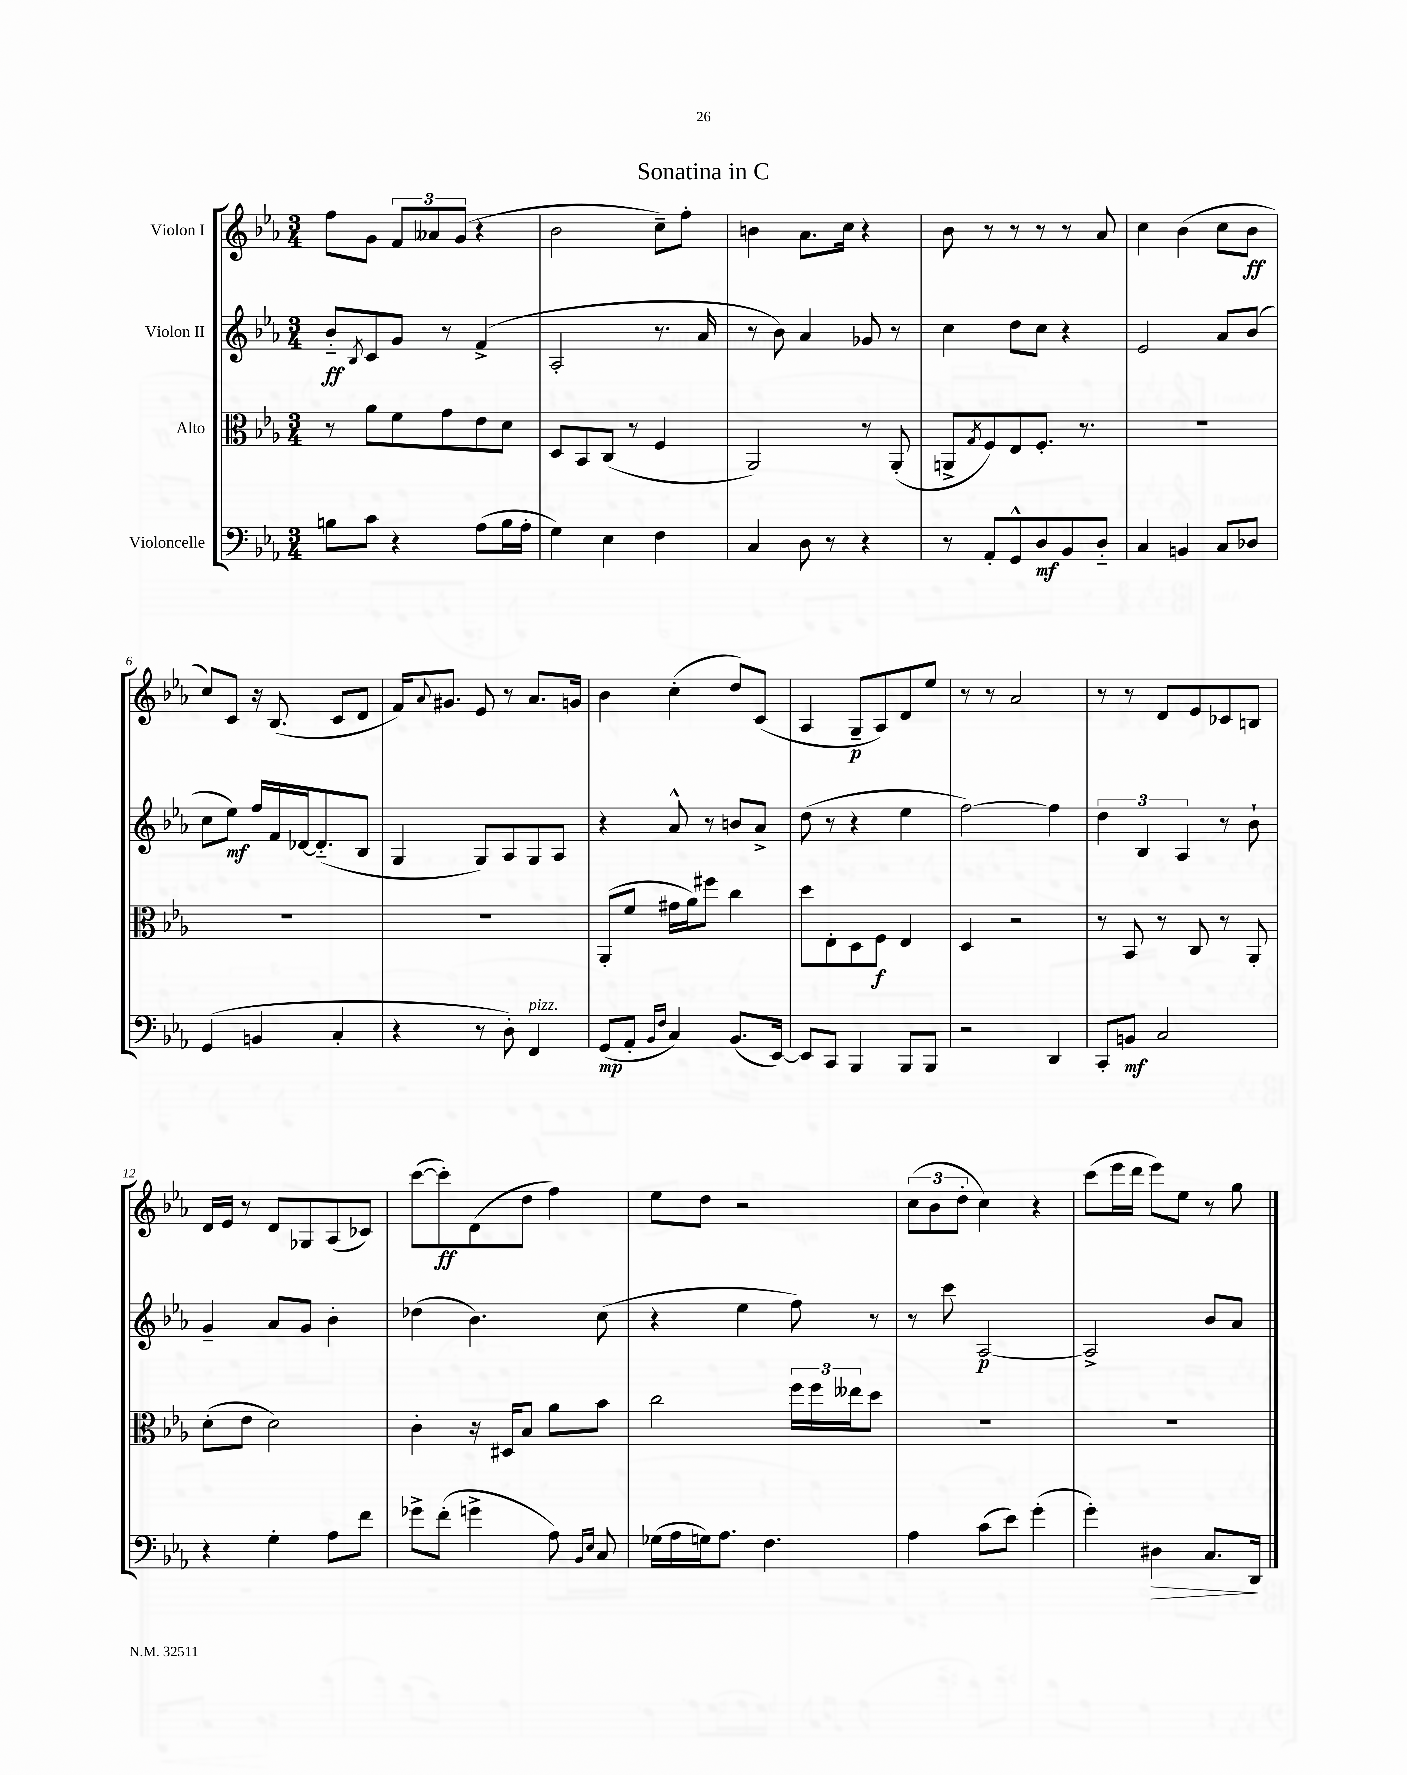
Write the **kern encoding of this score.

**kern	**dynam	**kern	**dynam	**kern	**dynam	**kern	**dynam
*part4	*part4	*part3	*part3	*part2	*part2	*part1	*part1
*staff4	*staff4	*staff3	*staff3	*staff2	*staff2	*staff1	*staff1
*I"Violoncelle	*	*I"Alto	*	*I"Violon II	*	*I"Violon I	*
*clefF4	*	*clefC3	*	*clefG2	*	*clefG2	*
*k[b-e-a-]	*	*k[b-e-a-]	*	*k[b-e-a-]	*	*k[b-e-a-]	*
*M3/4	*	*M3/4	*	*M3/4	*	*M3/4	*
=1	=1	=1	=1	=1	=1	=1	=1
8Bn\L	.	8r	.	8b-/L	ff	8ff\L	.
.	.	.	.	8qB-/	.	.	.
8c\J	.	8a-\L	.	8c/	.	8g\J	.
4r	.	8f\	.	8g/J	.	12f/L	.
.	.	.	.	.	.	12a--X/	.
.	.	8g\	.	8r	.	.	.
.	.	.	.	.	.	(12g/J	.
(8A-\L	.	8e-\	.	(4f^/	.	4r	.
16B\L	.	8d\J	.	.	.	.	.
16A-'\JJ	.	.	.	.	.	.	.
=2	=2	=2	=2	=2	=2	=2	=2
4G\)	.	8D/L	.	2A-'/	.	2b-\	.
.	.	8BB-/	.	.	.	.	.
4E-\	.	(8C/J	.	.	.	.	.
.	.	8r	.	.	.	.	.
4F\	.	4F/	.	8.r	.	8cc~\L)	.
.	.	.	.	.	.	8ff'\J	.
.	.	.	.	16a-/	.	.	.
=3	=3	=3	=3	=3	=3	=3	=3
4C/	.	2AA-/)	.	8r	.	4bn\	.
.	.	.	.	8b-\)	.	.	.
8D\	.	.	.	4a-/	.	8.a-\L	.
8r	.	.	.	.	.	.	.
.	.	.	.	.	.	16cc\Jk	.
4r	.	8r	.	8g-X/	.	4r	.
.	.	(8AA-'/	.	8r	.	.	.
=4	=4	=4	=4	=4	=4	=4	=4
8r	.	8AAn^/L	.	4cc\	.	8b-\	.
.	.	8qG/	.	.	.	.	.
8AA-'/L	.	8F/)	.	.	.	8r	.
8GG^^/	.	8E-/	.	8dd\L	.	8r	.
8D/	mf	8.F'/J	.	8cc\J	.	8r	.
8BB-/	.	.	.	4r	.	8r	.
.	.	8.r	.	.	.	.	.
8D/J	.	.	.	.	.	8a-/	.
=5	=5	=5	=5	=5	=5	=5	=5
4C/	.	2.r	.	2e-/	.	4cc\	.
4BBn/	.	.	.	.	.	(4b-\	.
8C/L	.	.	.	8a-/L	.	8cc\L	.
8D-X/J	.	.	.	(8b-/J	.	8b-\J	ff
!!LO:LB:g=z
=6	=6	=6	=6	=6	=6	=6	=6
(4GG/	.	2.r	.	8cc\L	.	8cc/L)	.
.	.	.	.	8ee-\J)	mf	8c/J	.
4BBn/	.	.	.	16ff/LL	.	16r	.
.	.	.	.	16f/	.	(8.B-/	.
.	.	.	.	[16d-X/J	.	.	.
.	.	.	.	(8.d-/]	.	.	.
4C'/	.	.	.	.	.	8c/L	.
.	.	.	.	8B-/J	.	8d/J	.
=7	=7	=7	=7	=7	=7	=7	=7
4r	.	2.r	.	4G/	.	16f/KL)	.
.	.	.	.	.	.	8qqa-/	.
.	.	.	.	.	.	8.g#X/J	.
8r	.	.	.	8G/L)	.	8e-/	.
8D'\)	.	.	.	8A-/	.	8r	.
!LO:TX:a:i:t=pizz.	!	!	!	!	!	!	!
4FF/	.	.	.	8G/	.	8.a-/L	.
.	.	.	.	8A-/J	.	.	.
.	.	.	.	.	.	16gn/Jk	.
=8	=8	=8	=8	=8	=8	=8	=8
(8GG/L	mp	(8AA-'/L	.	4r	.	4b-\	.
8AA-'/J	.	8f/J	.	.	.	.	.
16qqBB-/LL	.	.	.	.	.	.	.
16qqF/JJ	.	.	.	.	.	.	.
4C/)	.	16g#X\LL	.	8a-^^/	.	(4cc'\	.
.	.	16a-\J)	.	.	.	.	.
.	.	8ff#X\J	.	8r	.	.	.
(8.BB-/L	.	4cc\	.	8bn/L	.	8dd/L)	.
.	.	.	.	8a-^/J	.	(8c/J	.
[16EE-/Jk)	.	.	.	.	.	.	.
=9	=9	=9	=9	=9	=9	=9	=9
8EE-/L]	.	8dd\L	.	(8dd\	.	4A-/	.
8CC/J	.	8E-'\	.	8r	.	.	.
4BBB-/	.	8D\	.	4r	.	8G~/L	p
.	.	8F\J	f	.	.	8A-/)	.
8BBB-/L	.	4E-/	.	4ee-\	.	8d/	.
8BBB-/J	.	.	.	.	.	8ee-/J	.
=10	=10	=10	=10	=10	=10	=10	=10
2r	.	4D/	.	[2ff\)	.	8r	.
.	.	.	.	.	.	8r	.
.	.	2r	.	.	.	2a-/	.
4DD/	.	.	.	4ff\]	.	.	.
=11	=11	=11	=11	=11	=11	=11	=11
8CC'/L	.	8r	.	6dd\	.	8r	.
8BBn/J	mf	8BB-/	.	.	.	8r	.
.	.	.	.	6B-/	.	.	.
2C/	.	8r	.	.	.	8d/L	.
.	.	.	.	6A-/	.	.	.
.	.	8C/	.	.	.	8e-/	.
.	.	8r	.	8r	.	8c-X/	.
.	.	8AA-'/	.	8b-`\	.	8Bn/J	.
!!LO:LB:g=z
=12	=12	=12	=12	=12	=12	=12	=12
4r	.	(8d'\L	.	4g~/	.	16d/LL	.
.	.	.	.	.	.	16e-/JJ	.
.	.	8e-\J	.	.	.	8r	.
4G'\	.	2d\)	.	8a-/L	.	8d/L	.
.	.	.	.	8g/J	.	8G-X/	.
8A-\L	.	.	.	4b-'\	.	(8A-/	.
8f\J	.	.	.	.	.	8c-X/J)	.
=13	=13	=13	=13	=13	=13	=13	=13
8g-X^\L	.	4c'\	.	(4dd-X\	.	([8ccc\L	.
(8f'\J	.	.	.	.	.	8ccc'\])	ff
4gn^\	.	16r	.	4.b-\)	.	(8d\	.
.	.	16D#X/KL	.	.	.	.	.
.	.	8B-/J	.	.	.	8dd\J	.
8A-\)	.	8a-\L	.	.	.	4ff\)	.
16qqBB-/LL	.	.	.	.	.	.	.
16qqE-/JJ	.	.	.	.	.	.	.
8C/	.	8b-\J	.	(8cc\	.	.	.
=14	=14	=14	=14	=14	=14	=14	=14
(16G-X\LL	.	2cc\	.	4r	.	8ee-\L	.
16A-\	.	.	.	.	.	.	.
16Gn\J)	.	.	.	.	.	8dd\J	.
8.A-\J	.	.	.	.	.	.	.
.	.	.	.	4ee-\	.	2r	.
4.F\	.	.	.	.	.	.	.
.	.	24ff\LL	.	8ff\)	.	.	.
.	.	24ff\	.	.	.	.	.
.	.	24ee--X\J	.	.	.	.	.
.	.	8dd\J	.	8r	.	.	.
=15	=15	=15	=15	=15	=15	=15	=15
4A-\	.	2.r	.	8r	.	(12cc\L	.
.	.	.	.	.	.	12b-\	.
.	.	.	.	8ccc\	.	.	.
.	.	.	.	.	.	12dd'\J	.
(8c\L	.	.	.	[2A-/	p	4cc\)	.
8e-\J)	.	.	.	.	.	.	.
(4g'\	.	.	.	.	.	4r	.
=16	=16	=16	=16	=16	=16	=16	=16
4g'\)	.	2.r	.	2A-^/]	.	(8ccc\L	.
.	.	.	.	.	.	16eee-\L	.
.	.	.	.	.	.	16ddd\JJ	.
!	!LO:HP:b	!	!	!	!	!	!
4D#X\	>	.	.	.	.	8eee-\L)	.
.	.	.	.	.	.	8ee-\J	.
8.C/L	.	.	.	8b-/L	.	8r	.
.	.	.	.	8a-/J	.	8gg\	.
16DD/Jk	.	.	.	.	.	.	.
.	]	.	.	.	.	.	.
==	==	==	==	==	==	==	==
*-	*-	*-	*-	*-	*-	*-	*-
